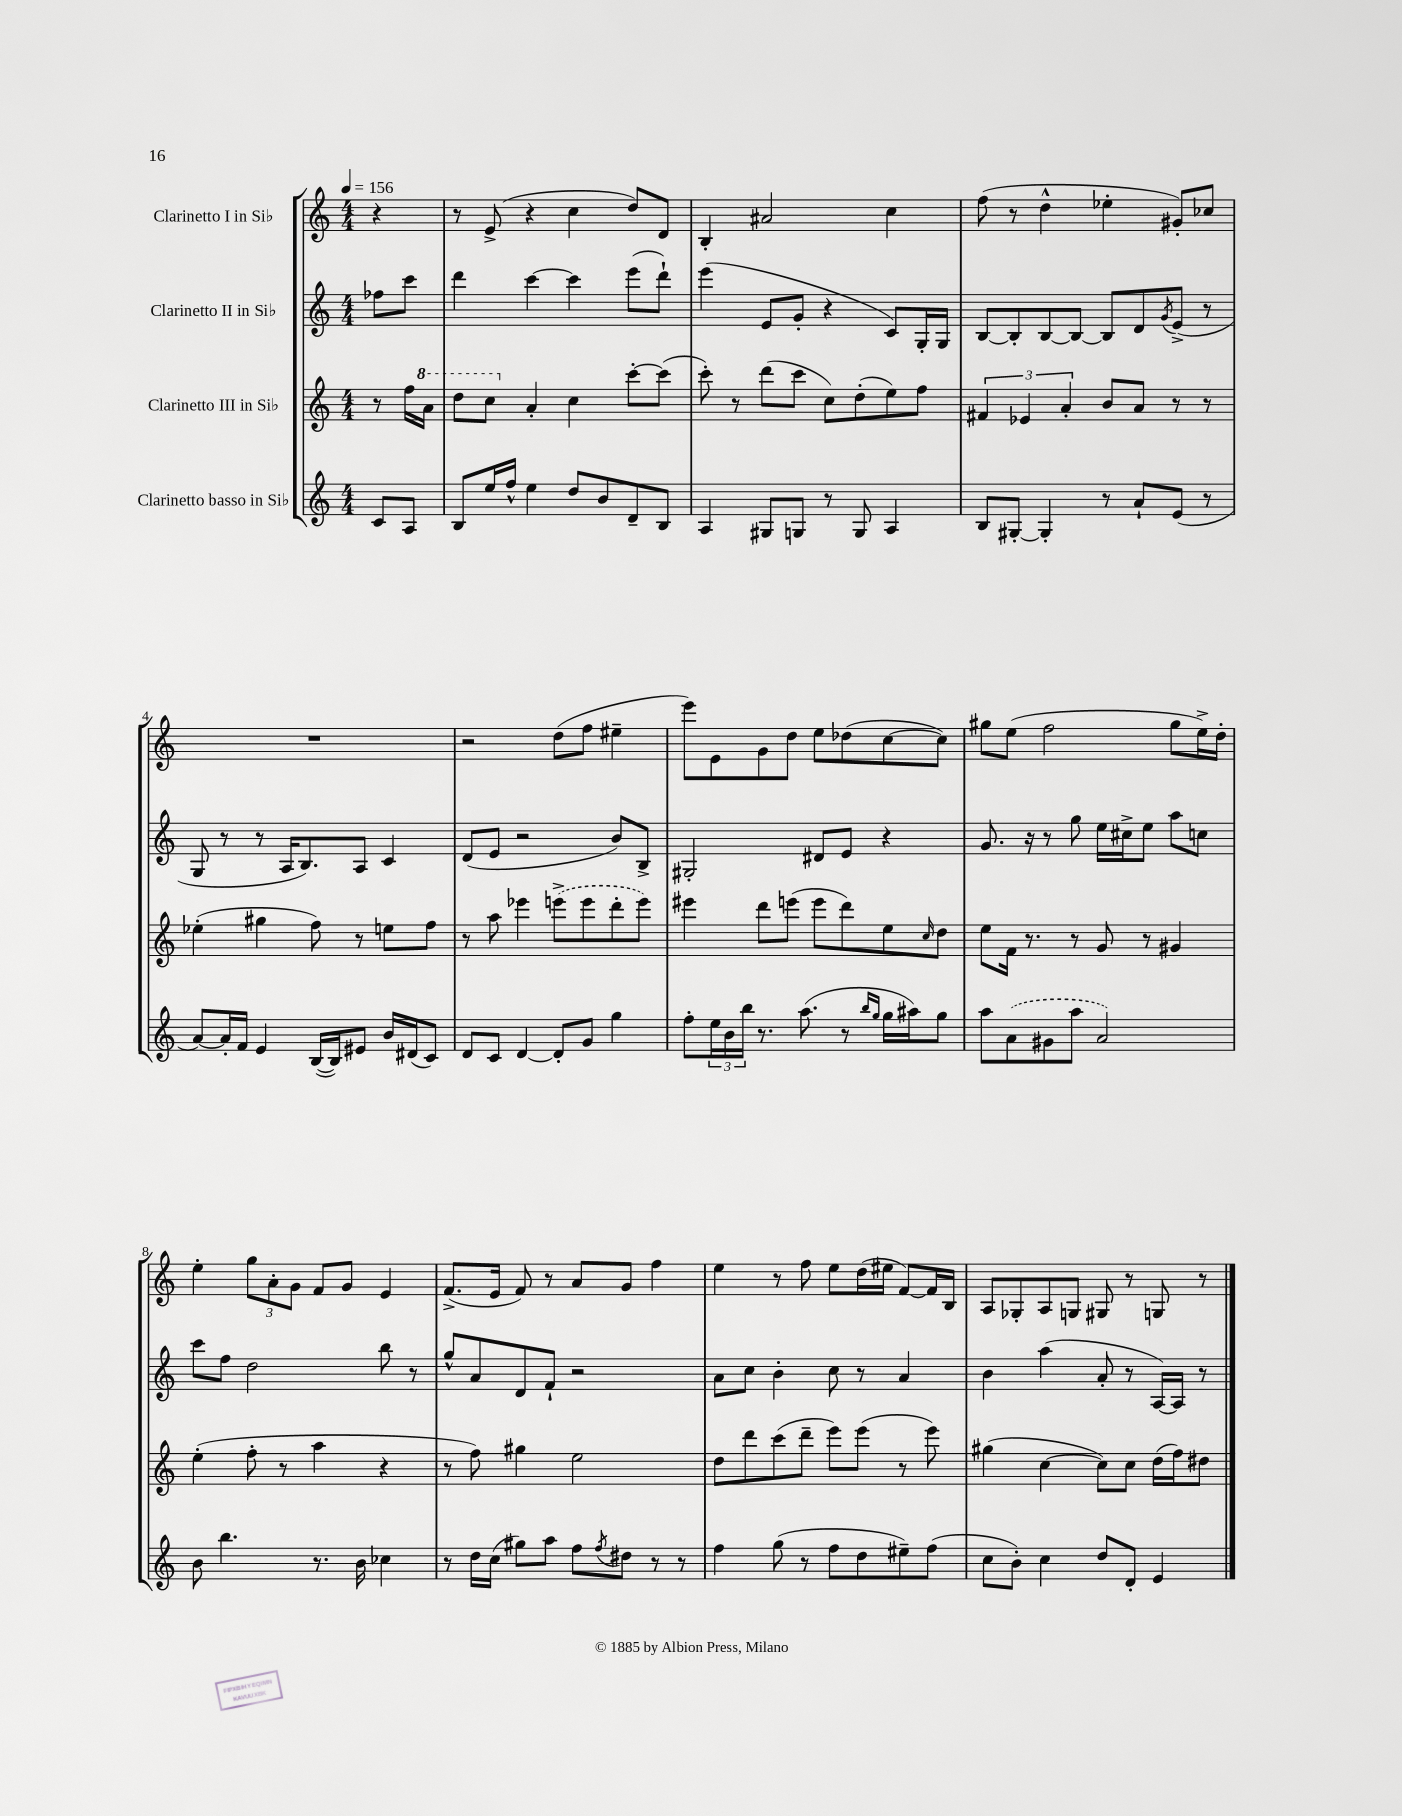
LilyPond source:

<<
\new StaffGroup <<
\new Staff = "s0" \with { instrumentName = "Clarinetto I in Sib" } {
    \clef treble \key c \major \numericTimeSignature \time 4/4 \partial 4 \tempo 4 = 156
    r4 |
    r8 e'8->( r4 c''4 d''8) d'8 |
    b4-. ais'2 c''4 |
    f''8( r8 d''4-^ ees''4-. gis'8-.) ces''8 |
    R1 |
    r2 d''8( f''8 eis''4-- |
    e'''8) e'8 g'8 d''8 e''8 des''8( c''8~ c''8) |
    gis''8 e''8( f''2 gis''8 e''16->) d''16-. |
    e''4-. \tuplet 3/2 { g''8 a'8-. g'8 } f'8 g'8 e'4 |
    f'8.->( e'16 f'8) r8 a'8 g'8 f''4 |
    e''4 r8 f''8 e''8 d''16( eis''16 f'8~) f'16 b16 |
    a8 ges8-. a8 g8 gis8 r8 g8 r8 \bar "|." |
}
\new Staff = "s1" \with { instrumentName = "Clarinetto II in Sib" } {
    \clef treble \key c \major \numericTimeSignature \time 4/4 \partial 4
    fes''8 c'''8 |
    d'''4 c'''4~ c'''4 e'''8( d'''8-!) |
    e'''4( e'8 g'8-. r4 c'8) g16-. g16 |
    b8~ b8-. b8~ b8~ b8 d'8 \acciaccatura { g'8 } e'8->( r8 |
    g8 r8 r8 a16 b8.) a8 c'4 |
    d'8( e'8 r2 b'8) b8-> |
    gis2-. dis'8 e'8 r4 |
    g'8. r16 r8 g''8 e''16 cis''16-> e''8 a''8 c''8 |
    c'''8 f''8 d''2 b''8 r8 |
    g''8-^ a'8 d'8 f'8-! r2 |
    a'8 c''8 b'4-. c''8 r8 a'4 |
    b'4 a''4( a'8-. r8 a16~) a16 r8 \bar "|." |
}
\new Staff = "s2" \with { instrumentName = "Clarinetto III in Sib" } {
    \clef treble \key c \major \numericTimeSignature \time 4/4 \partial 4
    r8 f''16 \ottava #1 a''16 |
    d'''8 c'''8 \ottava #0 a'4-. c''4 c'''8~-. c'''8( |
    c'''8-.) r8 d'''8( c'''8 c''8) d''8-.( e''8) f''8 |
    \tuplet 3/2 { fis'4 ees'4 a'4-. } b'8 a'8 r8 r8 |
    ees''4-.( gis''4 f''8) r8 e''8 f''8 |
    r8 a''8 ees'''4 \once \slurDashed e'''8->( e'''8 d'''8-. e'''8) |
    eis'''4 d'''8 e'''8( e'''8 d'''8) e''8 \grace { c''16 } d''8 |
    e''8 f'16 r8. r8 g'8 r8 gis'4 |
    e''4-.( f''8-. r8 a''4 r4 |
    r8 f''8) gis''4 e''2 |
    d''8 d'''8 c'''8( d'''8-- e'''8) e'''8( r8 e'''8) |
    gis''4( c''4~ c''8) c''8 d''16( f''16) dis''8 \bar "|." |
}
\new Staff = "s3" \with { instrumentName = "Clarinetto basso in Sib" } {
    \clef treble \key c \major \numericTimeSignature \time 4/4 \partial 4
    c'8 a8 |
    b8 e''16 f''16-^ e''4 d''8 b'8 d'8-- b8 |
    a4 gis8 g8 r8 g8 a4 |
    b8 gis8~-. gis4-. r8 a'8-! e'8( r8 |
    a'8~) a'16-. f'16 e'4 b16~( b16) eis'8 b'16 dis'16( c'8) |
    d'8 c'8 d'4~ d'8-. g'8 g''4 |
    f''8-. \tuplet 3/2 { e''16 b'16 b''16 } r8. a''8.( r8 \grace { b''16 g''16 } g''16 ais''16) g''8 |
    a''8 \once \slurDashed a'8( gis'8 a''8 a'2) |
    b'8 b''4. r8. b'16 ces''4 |
    r8 d''16 c''16( gis''8) a''8 f''8 \acciaccatura { f''8 } dis''8 r8 r8 |
    f''4 g''8( r8 f''8 d''8 eis''8--) f''8( |
    c''8 b'8-.) c''4 d''8 d'8-. e'4 \bar "|." |
}
>>
>>
